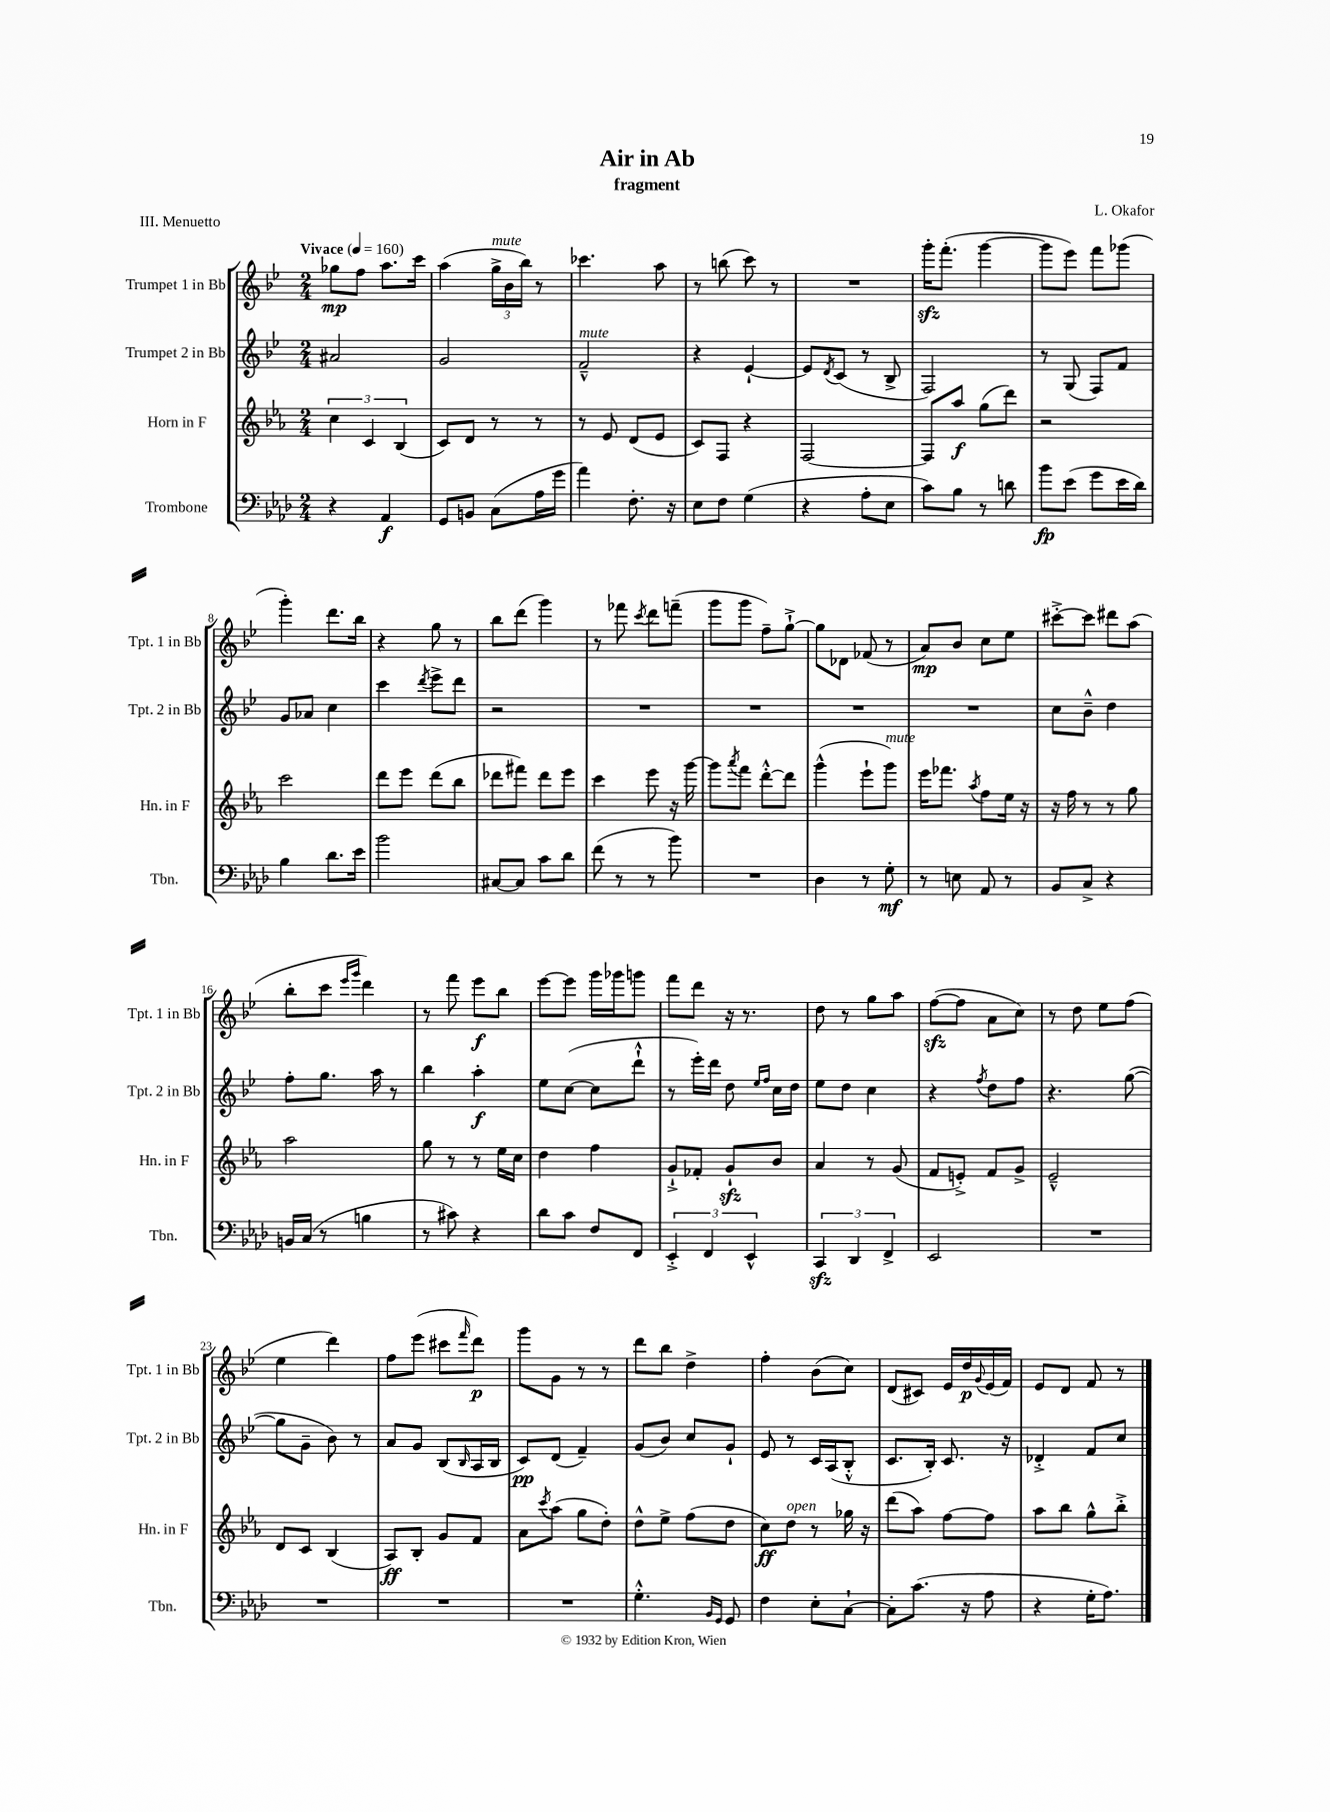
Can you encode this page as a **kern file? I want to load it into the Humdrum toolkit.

**kern	**kern	**kern	**kern
*staff4	*staff3	*staff2	*staff1
*clefF4	*clefG2	*clefG2	*clefG2
*k[b-e-a-d-]	*k[b-e-a-]	*k[b-e-]	*k[b-e-]
*M2/4	*M2/4	*M2/4	*M2/4
*MM160	*MM160	*MM160	*MM160
4r	6cc\	2a#/	8gg-\L
.	.	.	8ff\J
.	6c/	.	.
4AA-/	.	.	8.aa\L
.	(6B-/	.	.
.	.	.	16ccc\Jk
=	=	=	=
8GG/L	8c/L)	2g/	(4aa\
8BB/J	8d/J	.	.
(8C\L	8r	.	24gg^\LL
.	.	.	24b-\
.	.	.	24bb-\JJ)
16A-\L	8r	.	8r
16g\JJ	.	.	.
=	=	=	=
4a-\)	8r	2f~^^/	4.ccc-\
.	8e-/	.	.
8.F'\	(8d/L	.	.
.	8e-/J	.	8aa\
16r	.	.	.
=	=	=	=
8E-\L	8c/L)	4r	8r
8F\J	8F/J	.	(8bb\
(4G\	4r	[4e-`/	8ccc\)
.	.	.	8r
=	=	=	=
4r	[2F/	8e-/]L	2r
.	.	8qd/	.
.	.	(8c/J	.
8A-'\L	.	8r	.
8E-\J	.	8B-^/	.
=	=	=	=
8c\L)	8F/]L	2F/)	16ggg'\LK
.	.	.	(8.fff'\J
8B-\J	8aa-/J	.	.
8r	(8gg\L	.	[4ggg\
8d\	8ddd\J)	.	.
=	=	=	=
8b-\L	2r	8r	8ggg\]L
(8e-\J	.	(8G/	8eee-\J)
8g\L	.	8F/L)	8fff\L
16e-\L	.	8f/J	(8ggg-\J
16d-\JJ)	.	.	.
=	=	=	=
4B-\	2ccc\	8g/L	4ggg'\)
.	.	8a-/J	.
8.d-\L	.	4cc\	8.ddd\L
16e-\Jk	.	.	16bb-\Jk
=	=	=	=
2b-\	8ddd\L	4ccc\	4r
.	8eee-\J	.	.
.	.	8qddd/	.
.	(8ddd\L	8eee-^\L	8gg\
.	8bb-\J	8ddd\J	8r
=	=	=	=
[8C#/L	8ddd-\L	2r	8bb-\L
8C#/]J	8fff#\J)	.	(8ddd\J
8c\L	8ddd-\L	.	4ggg\)
8d-\J	8eee-\J	.	.
=	=	=	=
(8f\	4ccc\	2r	8r
8r	.	.	8fff-\
.	.	.	8qccc/
8r	8eee-\	.	8ddd\L
8b-\)	16r	.	(8fff~\J
.	[16ggg\	.	.
=	=	=	=
2r	8ggg\]L	2r	8ggg\L
.	8qaaa-/	.	.
.	8fff\J	.	8ggg\J
.	[8ddd'^^\L	.	8ff~\L)
.	8ddd\]J	.	[8gg`^\J
=	=	=	=
4D-\	(4ggg^^\	2r	8gg\]L
.	.	.	8d-\J
8r	8eee-`\L	.	(8f-/
8G'\	8ggg\J)	.	8r
=	=	=	=
8r	16eee-\LK	2r	8a/L)
.	8.fff-\J	.	.
8E\	.	.	8b-/J
.	8qaa-/	.	.
8AA-/	8ff\L	.	8cc\L
8r	16ee-\Jk	.	8ee-\J
.	16r	.	.
=	=	=	=
8BB-/L	16r	8cc\L	[8ccc#'^\L
.	16ff\	.	.
8C^/J	8r	8b-~^^\J	8ccc#\]J
4r	8r	4dd\	8ddd#\L
.	8gg\	.	(8aa\J
=	=	=	=
16BB/LL	2aa-\	8ff'\L	8bb-'\L
(16C/JJ	.	.	.
8r	.	8.gg\J	8ccc\J
.	.	.	16qqeee-/LL
.	.	.	16qqggg/JJ
4B\	.	.	4ddd\)
.	.	16aa\	.
.	.	8r	.
=	=	=	=
8r	8gg\	4bb-\	8r
8c#\)	8r	.	8fff\
4r	8r	4aa'\	8eee-\L
.	16ee-\LL	.	8bb-\J
.	16cc\JJ	.	.
=	=	=	=
8d-\L	4dd\	8ee-\L	[8eee-\L
8c\J	.	([8cc\J	8eee-\]J
8F/L	4ff\	8cc\]L	16ggg\LL
.	.	.	16ggg-\J
8FF/J	.	8ddd`^^\J	8ggg\J
=	=	=	=
6EE-'^/	8g`^/L	8r	8fff\L
.	8f-'/J	16eee-'\LL)	8ddd\J
6FF/	.	.	.
.	.	16ddd\JJ	.
.	8g`/L	8dd\	16r
.	.	.	8.r
6EE-^^/	.	.	.
.	.	16qqee-/LL	.
.	.	16qqff/JJ	.
.	8b-/J	16cc\LL	.
.	.	16dd\JJ	.
=	=	=	=
6CC/	4a-/	8ee-\L	8dd\
.	.	8dd\J	8r
6DD-/	.	.	.
.	8r	4cc\	8gg\L
6FF^/	.	.	.
.	(8g/	.	8aa\J
=	=	=	=
2EE-/	8f/L	4r	([8ff\L
.	8e'^/J)	.	8ff\]J
.	.	8qff/	.
.	8f/L	8dd\L	8a\L
.	8g^/J	8ff\J	8cc\J)
=	=	=	=
2r	2e-~^^/	4.r	8r
.	.	.	8dd\
.	.	.	8ee-\L
.	.	([8gg\	(8ff\J
=	=	=	=
2r	8d/L	8gg\]L	4ee-\
.	8c/J	8g~\J	.
.	(4B-/	8b-\)	4ddd\)
.	.	8r	.
=	=	=	=
2r	8A-/L)	8a/L	8ff\L
.	8B-'/J	8g/J	(8eee-\J
.	8g/L	(8B-/L	8ccc#\L
.	.	16qqB-/	16qqfff/
.	8f/J	16A/L	8ddd\J)
.	.	16B-/JJ	.
=	=	=	=
2r	8a-\L	8c/L)	8ggg\L
.	8qccc/	.	.
.	(8aa-\J	(8d/J	8g\J
.	8gg\L	4f~/)	8r
.	8dd'\J)	.	8r
=	=	=	=
4.G'^^\	8dd^^\L	(8g/L	8ddd\L
.	8ee-^\J	8b-/J)	8bb-\J
.	(8ff\L	8cc/L	4dd^\
16qqBB-/LL	.	.	.
16qqGG/JJ	.	.	.
8GG/	8dd\J	8g`/J	.
=	=	=	=
4F\	8cc\L)	8e-/	4ff'\
.	8dd\J	8r	.
8E-'\L	8r	16c/LL	(8b-\L
.	.	(16A/J	.
[8C`\J	16gg-\	8B-'^^/J	8cc\J)
.	16r	.	.
=	=	=	=
8C'\]L	(8ddd\L	8.c/L	(8d/L
(8.c\J	8aa-\J)	.	8c#/J)
.	.	16B-'/Jk)	.
.	[8ff\L	8.c/	16e-/LL
16r	.	.	16dd/
.	.	.	8qqg/
8A-\	8ff\]J	.	(16e-/
.	.	16r	16f/JJ)
=	=	=	=
4r	8aa-\L	4d-'^/	8e-/L
.	8bb-\J	.	8d/J
16G'\LK	8gg^^\L	8f/L	8f/
8.A-\J)	.	.	.
.	8bb-'^\J	8cc/J	8r
==	==	==	==
*-	*-	*-	*-
